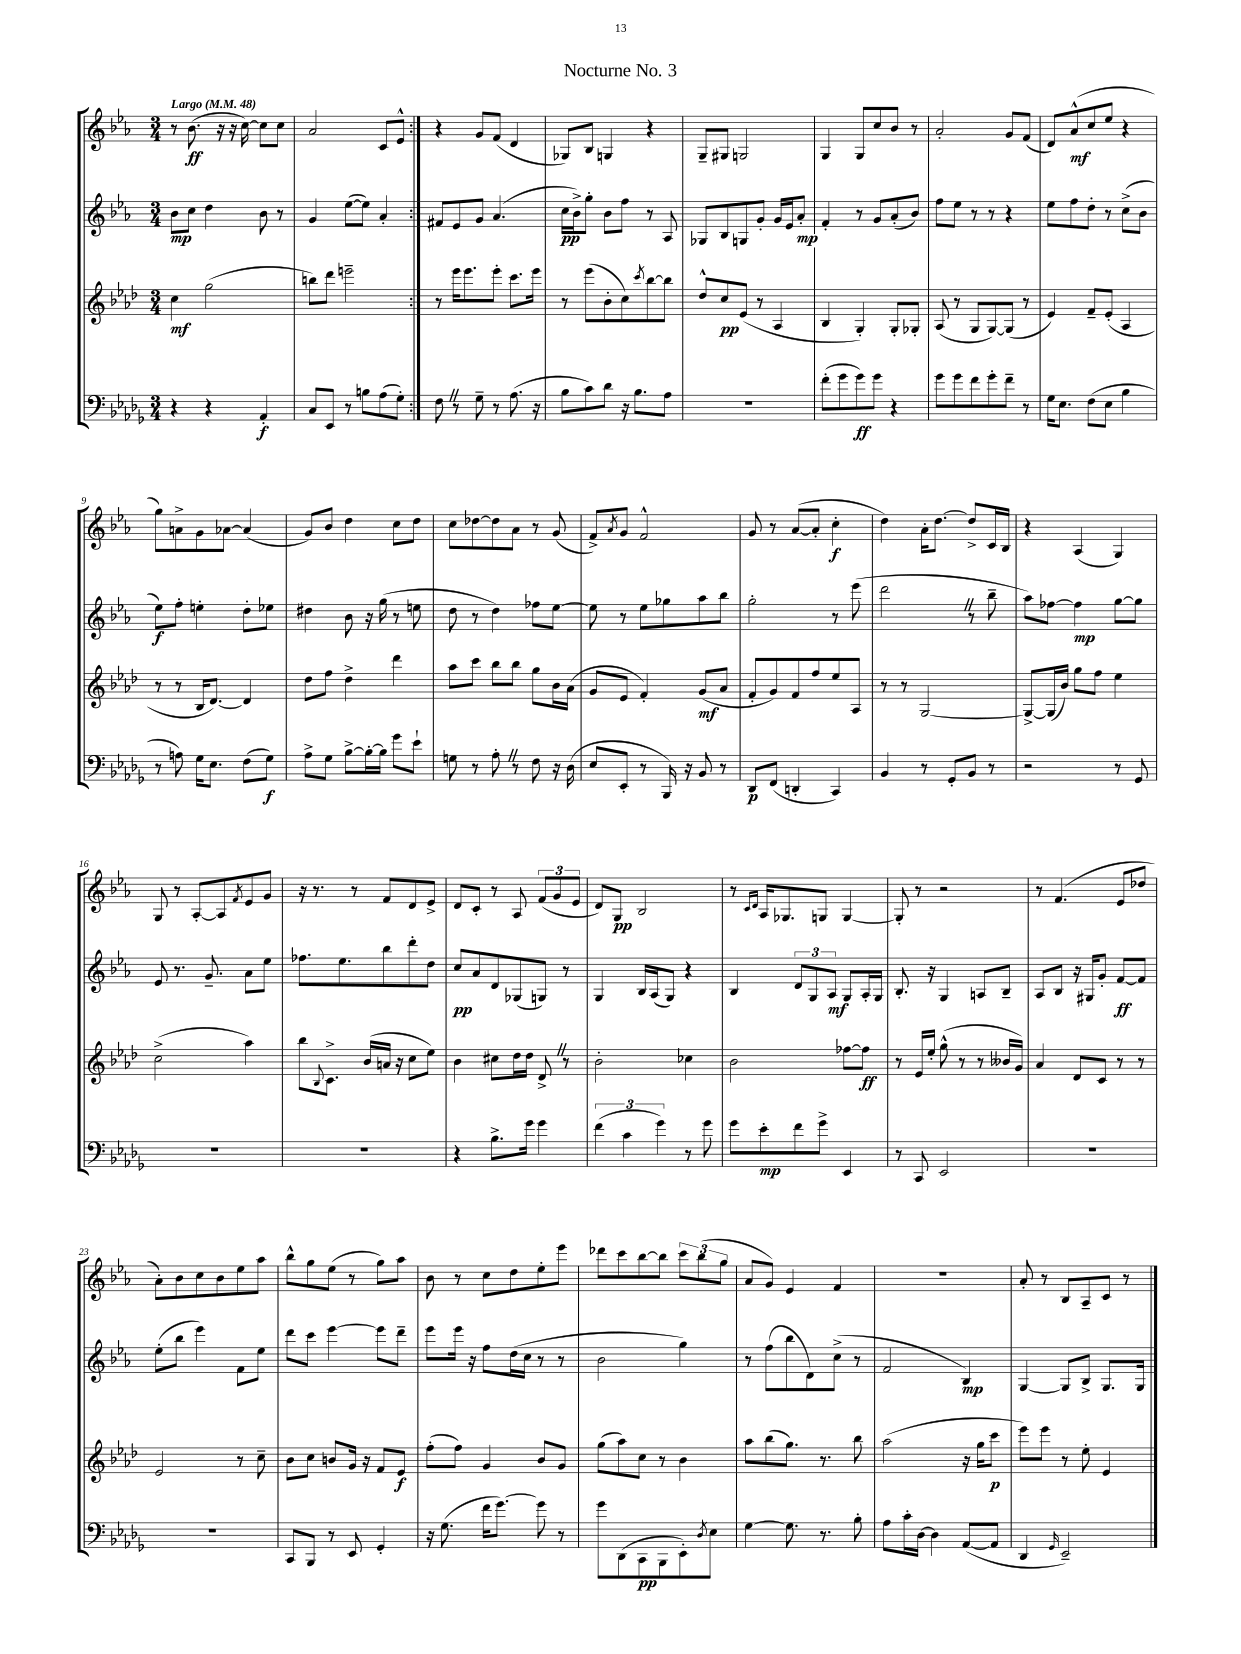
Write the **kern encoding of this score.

**kern	**dynam	**kern	**dynam	**kern	**dynam	**kern	**dynam
*part4	*part4	*part3	*part3	*part2	*part2	*part1	*part1
*staff4	*staff4	*staff3	*staff3	*staff2	*staff2	*staff1	*staff1
*clefF4	*	*clefG2	*	*clefG2	*	*clefG2	*
*k[b-e-a-d-g-]	*	*k[b-e-a-d-]	*	*k[b-e-a-]	*	*k[b-e-a-]	*
*M3/4	*	*M3/4	*	*M3/4	*	*M3/4	*
*MM48	*	*MM48	*	*MM48	*	*MM48	*
=1	=1	=1	=1	=1	=1	=1	=1
!	!	!	!	!	!	!LO:TX:a:B:t=Largo	!
4r	.	4cc\	mf	8b-\L	mp	8r	.
.	.	.	.	8cc\J	.	(8.b-\	ff
4r	.	(2gg\	.	4dd\	.	.	.
.	.	.	.	.	.	16r	.
.	.	.	.	.	.	16r	.
.	.	.	.	.	.	[16cc\)	.
4AA-'/	f	.	.	8b-\	.	8cc\L]	.
.	.	.	.	8r	.	8cc\J	.
=2	=2	=2	=2	=2	=2	=2	=2
8C/L	.	8bbn\L)	.	4g/	.	2a-/	.
8EE-/J	.	8ddd-\J	.	.	.	.	.
8r	.	2eeen~\	.	([8ee-\L	.	.	.
8Bn\L	.	.	.	8ee-\J])	.	.	.
(8A-\	.	.	.	4a-'/	.	8c/L	.
8G-'\J)	.	.	.	.	.	8e-^^/J	.
=3:|!	=3:|!	=3:|!	=3:|!	=3:|!	=3:|!	=3:|!	=3:|!
8FZ\	.	8r	.	8f#X/L	.	4r	.
8r	.	16eee-\KL	.	8e-/	.	.	.
.	.	8.eee-\	.	.	.	.	.
8G-~\	.	.	.	8g/J	.	8g/L	.
8r	.	8eee-'\J	.	(4.a-/	.	(8f/J	.
(8.A-\	.	8.ccc\L	.	.	.	4d/	.
16r	.	16eee-\Jk	.	.	.	.	.
=4	=4	=4	=4	=4	=4	=4	=4
8B-\L	.	8r	.	16cc\LL	pp	8G-X/L)	.
.	.	.	.	16b-^\J)	.	.	.
8c\)	.	(8eee-\L	.	8gg'\J	.	8B-/J	.
8d-\J	.	8b-'\	.	8b-\L	.	4Gn/	.
16r	.	8cc\)	.	8ff\J	.	.	.
8.B-\L	.	.	.	.	.	.	.
.	.	8qccc/	.	.	.	.	.
.	.	[8bb-\	.	8r	.	4r	.
8A-\J	.	8bb-\J]	.	8A-/	.	.	.
=5	=5	=5	=5	=5	=5	=5	=5
2.r	.	8dd-^^/L	.	8G-X/L	.	8G~/L	.
.	.	8cc/	pp	8B-/	.	8G#X/J	.
.	.	(8e-/J	.	8Gn/	.	2Gn/	.
.	.	8r	.	8g'/J	.	.	.
.	.	4A-/	.	16g/LL	.	.	.
.	.	.	.	16e-/J	.	.	.
.	.	.	.	8a-'/J	mp	.	.
=6	=6	=6	=6	=6	=6	=6	=6
(8f'\L	.	4B-/	.	4f'/	.	4G/	.
8g-\	.	.	.	.	.	.	.
8g-\)	ff	4G'/)	.	8r	.	8G/L	.
8g-\J	.	.	.	8g/L	.	8cc/	.
4r	.	8G'/L	.	(8a-'/	.	8b-/J	.
.	.	8G-X'/J	.	8b-/J)	.	8r	.
=7	=7	=7	=7	=7	=7	=7	=7
8g-\L	.	(8A-/	.	8ff\L	.	2a-'/	.
8g-\	.	8r	.	8ee-\J	.	.	.
8f\	.	8G/L	.	8r	.	.	.
8g-'\	.	[8G/)	.	8r	.	.	.
8f~\J	.	(8G/J]	.	4r	.	8g/L	.
8r	.	8r	.	.	.	(8f/J	.
=8	=8	=8	=8	=8	=8	=8	=8
16G-\KL	.	4e-/)	.	8ee-\L	.	8d/L)	.
8.E-\J	.	.	.	.	.	.	.
.	.	.	.	8ff\	.	(8a-^^/	mf
(8F\L	.	8f~/L	.	8dd'\J	.	8cc/	.
8E-\J	.	(8e-'/J	.	8r	.	8ee-/J	.
4B-\	.	4A-/	.	(8cc^\L	.	4r	.
.	.	.	.	8b-\J	.	.	.
!!LO:LB:g=z
=9	=9	=9	=9	=9	=9	=9	=9
8r	.	8r	.	8ee-\L)	f	8gg\L)	.
8An\)	.	8r	.	8ff'\J	.	8an^\	.
16G-\KL	.	16B-/KL	.	4een'\	.	8g\	.
8.E-\J	.	[8.d-/J)	.	.	.	.	.
.	.	.	.	.	.	[8a-X\J	.
(8F\L	.	4d-/]	.	8dd'\L	.	(4a-/]	.
8G-\J)	f	.	.	8ee-X\J	.	.	.
=10	=10	=10	=10	=10	=10	=10	=10
8A-^\L	.	8dd-\L	.	4dd#X\	.	8g/L)	.
8G-\J	.	8ff\J	.	.	.	8b-/J	.
[8B-^\L	.	4dd-^\	.	8b-\	.	4dd\	.
16B-'\L_	.	.	.	16r	.	.	.
16B-\JJ]	.	.	.	(16gg\	.	.	.
8g-\L	.	4ddd-\	.	8r	.	8cc\L	.
8e-`\J	.	.	.	8een\	.	8dd\J	.
=11	=11	=11	=11	=11	=11	=11	=11
8Gn\	.	8aa-\L	.	8dd\	.	8cc\L	.
8r	.	8ccc\J	.	8r	.	[8dd-X\	.
8A-'Z\	.	8bb-\L	.	4dd\)	.	8dd-\]	.
8r	.	8bb-\J	.	.	.	8a-\J	.
8F\	.	8gg\L	.	8ff-X\L	.	8r	.
16r	.	16b-\L	.	[8ee-\J	.	(8g/	.
(16D-\	.	(16a-\JJ	.	.	.	.	.
=12	=12	=12	=12	=12	=12	=12	=12
8E-/L	.	8g/L	.	8ee-\]	.	8f^/L)	.
.	.	.	.	.	.	8qa-/	.
8EE-'/J	.	8e-/J	.	8r	.	8g/J	.
8r	.	4f'/)	.	8ee-\L	.	2f^^/	.
16BBB-/)	.	.	.	8gg-X\	.	.	.
16r	.	.	.	.	.	.	.
8BB-/	.	(8g/L	mf	8aa-\	.	.	.
8r	.	8a-/J	.	8bb-\J	.	.	.
=13	=13	=13	=13	=13	=13	=13	=13
8DD-/L	p	8f'/L	.	2gg'\	.	8g/	.
(8FF/J	.	8g/)	.	.	.	8r	.
4DDn'/	.	8f/	.	.	.	([8a-/L	.
.	.	8ff/	.	.	.	8a-'/J]	.
4CC/)	.	8ee-/	.	8r	.	4cc'\	f
.	.	8A-/J	.	(8eee-\	.	.	.
=14	=14	=14	=14	=14	=14	=14	=14
4BB-/	.	8r	.	2dddZ\	.	4dd\)	.
.	.	8r	.	.	.	.	.
8r	.	[2G/	.	.	.	16a-'\KL	.
.	.	.	.	.	.	[8.dd\J	.
8GG-'/L	.	.	.	.	.	.	.
8BB-/J	.	.	.	8r	.	8dd^/L]	.
8r	.	.	.	8bb-~\	.	16c/L	.
.	.	.	.	.	.	16B-/JJ	.
=15	=15	=15	=15	=15	=15	=15	=15
2r	.	8G^/L_	.	8aa-\L)	.	4r	.
.	.	(16G/L]	.	[8ff-X\J	.	.	.
.	.	16b-/JJ)	.	.	.	.	.
.	.	8gg\L	.	4ff-\]	mp	(4A-/	.
.	.	8ff\J	.	.	.	.	.
8r	.	4ee-\	.	[8gg\L	.	4G/)	.
8GG-/	.	.	.	8gg\J]	.	.	.
!!LO:LB:g=z
=16	=16	=16	=16	=16	=16	=16	=16
2.r	.	(2cc^\	.	8e-/	.	8G/	.
.	.	.	.	8.r	.	8r	.
.	.	.	.	.	.	[8A-'/L	.
.	.	.	.	8.g~/	.	.	.
.	.	.	.	.	.	8A-/]	.
.	.	.	.	.	.	8qf/	.
.	.	4aa-\)	.	8a-\L	.	8e-/	.
.	.	.	.	8ee-\J	.	8g/J	.
=17	=17	=17	=17	=17	=17	=17	=17
2.r	.	8bb-\L	.	8.ff-X\L	.	16r	.
.	.	.	.	.	.	8.r	.
.	.	8qqB-/	.	.	.	.	.
.	.	8.c^\J	.	.	.	.	.
.	.	.	.	8.ee-\	.	.	.
.	.	.	.	.	.	8r	.
.	.	(16b-/LL	.	.	.	.	.
.	.	16an/JJ	.	8bb-\	.	8f/L	.
.	.	16r	.	.	.	.	.
.	.	8cc\L	.	8ddd'\	.	8d/	.
.	.	8ee-\J)	.	8dd\J	.	8e-^/J	.
=18	=18	=18	=18	=18	=18	=18	=18
4r	.	4b-\	.	8cc/L	pp	8d/L	.
.	.	.	.	8a-/	.	8c'/J	.
8.B-^\L	.	8cc#X\L	.	8d/	.	8r	.
.	.	16dd-\L	.	(8G-X/	.	8A-/	.
16g-\Jk	.	16dd-\JJ	.	.	.	.	.
4g-\	.	8d-^Z/	.	8Gn/J)	.	(12f/L	.
.	.	.	.	.	.	12g/	.
.	.	8r	.	8r	.	.	.
.	.	.	.	.	.	12e-/J	.
=19	=19	=19	=19	=19	=19	=19	=19
(6f\	.	2b-'\	.	4G/	.	8d/L)	.
.	.	.	.	.	.	8G/J	pp
6c\	.	.	.	.	.	.	.
.	.	.	.	16B-/LL	.	2B-/	.
.	.	.	.	(16A-/J	.	.	.
6g-\)	.	.	.	.	.	.	.
.	.	.	.	8G/J)	.	.	.
8r	.	4cc-X\	.	4r	.	.	.
8g-\	.	.	.	.	.	.	.
=20	=20	=20	=20	=20	=20	=20	=20
8g-\L	.	2b-\	.	4B-/	.	8r	.
.	.	.	.	.	.	16qqc/LL	.
.	.	.	.	.	.	16qqd/JJ	.
8e-'\	mp	.	.	.	.	16A-/KL	.
.	.	.	.	.	.	8.G-X/	.
8f\	.	.	.	12d/L	.	.	.
.	.	.	.	12G/	.	.	.
8g-^\J	.	.	.	.	.	8Gn/J	.
.	.	.	.	12A-/J	mf	.	.
4EE-/	.	[8ff-X\L	.	8G/L	.	[4G/	.
.	.	8ff-\J]	ff	16A-'/L	.	.	.
.	.	.	.	16G/JJ	.	.	.
=21	=21	=21	=21	=21	=21	=21	=21
8r	.	8r	.	8.B-'/	.	8G'/]	.
8CC/	.	16e-/LL	.	.	.	8r	.
.	.	16ee-'/JJ	.	16r	.	.	.
2EE-/	.	(8gg^^\	.	4G/	.	2r	.
.	.	8r	.	.	.	.	.
.	.	8r	.	8An/L	.	.	.
.	.	16b--X/LL	.	8B-~/J	.	.	.
.	.	16g/JJ)	.	.	.	.	.
=22	=22	=22	=22	=22	=22	=22	=22
2.r	.	4a-/	.	8A-/L	.	8r	.
.	.	.	.	8B-/J	.	(4.f/	.
.	.	8d-/L	.	16r	.	.	.
.	.	.	.	16G#X/KL	.	.	.
.	.	8c/J	.	8g'/J	.	.	.
.	.	8r	.	[8f/L	ff	8e-/L	.
.	.	8r	.	8f/J]	.	8dd-X/J	.
!!LO:LB:g=z
=23	=23	=23	=23	=23	=23	=23	=23
2.r	.	2e-/	.	(8ee-'\L	.	8a-'\L)	.
.	.	.	.	8bb-\J	.	8b-\	.
.	.	.	.	4eee-\)	.	8cc\	.
.	.	.	.	.	.	8b-\	.
.	.	8r	.	8f\L	.	8ee-\	.
.	.	8cc~\	.	8ee-\J	.	8aa-\J	.
=24	=24	=24	=24	=24	=24	=24	=24
8CC/L	.	8b-\L	.	8ddd\L	.	8bb-^^\L	.
8BBB-/J	.	8cc\J	.	8ccc\J	.	8gg\	.
8r	.	8bn/L	.	[4eee-\	.	(8ee-\J	.
8EE-/	.	16g/Jk	.	.	.	8r	.
.	.	16r	.	.	.	.	.
4GG-'/	.	8f/L	.	8eee-\L]	.	8gg\L)	.
.	.	8e-/J	f	8ddd~\J	.	8aa-\J	.
=25	=25	=25	=25	=25	=25	=25	=25
16r	.	(8ff'\L	.	8eee-\L	.	8b-\	.
(8.G-\	.	.	.	.	.	.	.
.	.	8ff\J)	.	16eee-\Jk	.	8r	.
.	.	.	.	16r	.	.	.
16f\KL	.	4g/	.	8ff\L	.	8cc\L	.
[8.g-\J)	.	.	.	.	.	.	.
.	.	.	.	(16dd\L	.	8dd\	.
.	.	.	.	16cc\JJ	.	.	.
8g-\]	.	8b-/L	.	8r	.	8ee-'\	.
8r	.	8g/J	.	8r	.	8eee-\J	.
=26	=26	=26	=26	=26	=26	=26	=26
8g-\L	.	(8gg\L	.	2b-\	.	8ddd-X\L	.
(8DD-\	.	8aa-\)	.	.	.	8ccc\	.
8CC\	pp	8cc\J	.	.	.	[8bb-\	.
8BBB-\	.	8r	.	.	.	8bb-\J]	.
8EE-'\)	.	4b-\	.	4gg\)	.	12ccc\L	.
.	.	.	.	.	.	(12bb-\	.
8qD-/	.	.	.	.	.	.	.
8E-\J	.	.	.	.	.	.	.
.	.	.	.	.	.	12gg\J	.
=27	=27	=27	=27	=27	=27	=27	=27
[4G-\	.	8aa-\L	.	8r	.	8a-/L	.
.	.	(8bb-\	.	(8ff\L	.	8g/J)	.
8.G-\]	.	8.gg\J)	.	8bb-\	.	4e-/	.
.	.	.	.	8d\)	.	.	.
8.r	.	8.r	.	.	.	.	.
.	.	.	.	(8cc^\J	.	4f/	.
8B-'\	.	8bb-\	.	8r	.	.	.
=28	=28	=28	=28	=28	=28	=28	=28
8A-\L	.	(2aa-\	.	2f/	.	2.r	.
16c'\L	.	.	.	.	.	.	.
[16D-\JJ	.	.	.	.	.	.	.
4D-\]	.	.	.	.	.	.	.
([8AA-/L	.	16r	.	4B-/)	mp	.	.
.	.	16gg\KL	.	.	.	.	.
8AA-/J]	.	8ccc\J	p	.	.	.	.
=29	=29	=29	=29	=29	=29	=29	=29
4DD-/	.	8eee-\L)	.	[4G/	.	8a-'/	.
.	.	8eee-\J	.	.	.	8r	.
16qqGG-/	.	.	.	.	.	.	.
2EE-~/)	.	8r	.	8G/L]	.	8B-/L	.
.	.	8ee-'\	.	8B-^/J	.	8A-~/	.
.	.	4e-/	.	8.G/L	.	8c/J	.
.	.	.	.	.	.	8r	.
.	.	.	.	16G/Jk	.	.	.
==	==	==	==	==	==	==	==
*-	*-	*-	*-	*-	*-	*-	*-
